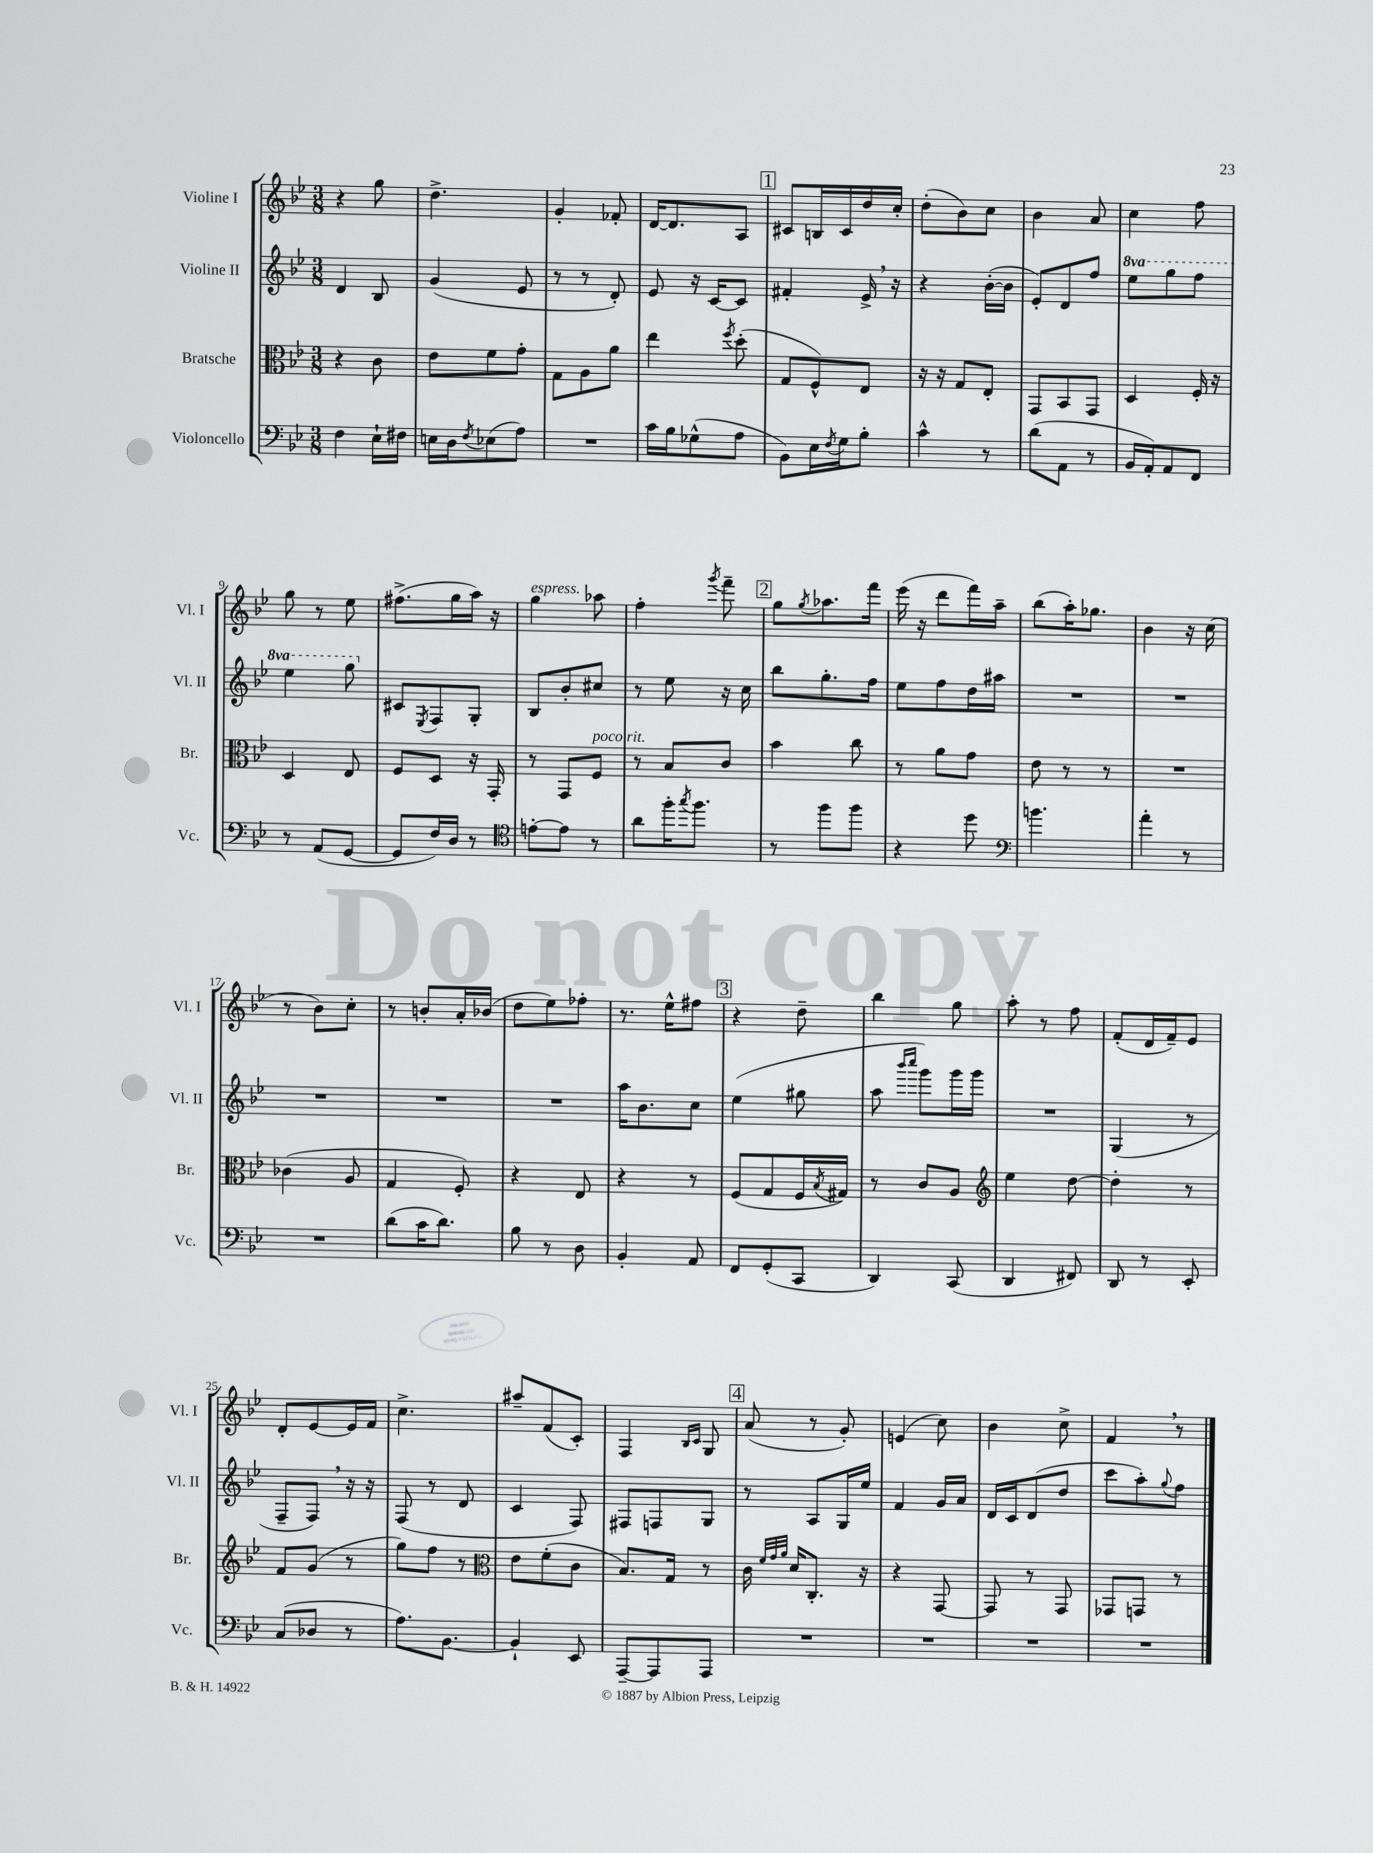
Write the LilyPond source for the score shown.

<<
\new StaffGroup <<
\new Staff = "s0" \with { instrumentName = "Violine I" shortInstrumentName = "Vl. I" } {
    \clef treble \key bes \major \numericTimeSignature \time 3/8
    r4 g''8 |
    d''4.-> |
    g'4-. fes'8-. |
    d'16~ d'8. a8 |
    \mark \markup { \box "1" } cis'8 b16 cis'16 d''16 c''16-. |
    d''8-.( bes'8) c''8 |
    bes'4 a'8 |
    c''4 f''8 |
    g''8 r8 ees''8 |
    fis''8.->( g''16 a''16) r16 |
    g''4^\markup { \italic "espress." } aes''8 |
    f''4-. \acciaccatura { g'''8 } f'''8-- |
    \mark \markup { \box "2" } g''8 \acciaccatura { g''8 } aes''8. f'''16 |
    ees'''16( r16 d'''8 f'''16) a''16-- |
    bes''8( a''16-.) ges''8. |
    bes'4 r16 c''16( |
    r8 bes'8) c''8-. |
    r8 b'8-. a'16-. bes'16( |
    d''8 ees''8) fes''8-. |
    r8. ees''16-^ fis''8 |
    \mark \markup { \box "3" } r4 d''8-- |
    bes''4 g''8 |
    a''8-. r8 f''8 |
    f'8-.( d'16 f'16--) ees'8 |
    d'8-. ees'8~ ees'16 f'16 |
    c''4.-> |
    ais''8-- f'8( c'8-.) |
    f4 \grace { bes16 c'16 } g8 |
    \mark \markup { \box "4" } a'8( r8 g'8-.) |
    e'4( c''8) |
    bes'4 c''8-> |
    f'4 \breathe r8 \bar "|." |
}
\new Staff = "s1" \with { instrumentName = "Violine II" shortInstrumentName = "Vl. II" } {
    \clef treble \key bes \major \numericTimeSignature \time 3/8 \set Staff.ottavationMarkups = #ottavation-simple-ordinals
    d'4 bes8 |
    g'4( ees'8 |
    r8 r8 d'8-.) |
    ees'8 r16 c'16~ c'8 |
    \mark \markup { \box "1" } fis'4-. ees'16-> \breathe r16 |
    r4 bes'16~-.( bes'16 |
    ees'8-.) d'8 f''8 |
    \ottava #1 ees'''8 g'''8 f'''8 |
    ees'''4 g'''8 \ottava #0 |
    cis'8 \acciaccatura { ees8 } f8 g8-. |
    bes8 bes'8-. cis''8 |
    r8 ees''8 r16 c''16 |
    \mark \markup { \box "2" } bes''8 g''8.-. f''16 |
    ees''8 f''8 d''16 ais''16 |
    R4. |
    R4. |
    R4. |
    R4. |
    R4. |
    a''16 bes'8. c''8 |
    \mark \markup { \box "3" } ees''4( gis''8 |
    a''8 \grace { bes'''16 c''''16 } g'''8) g'''16 g'''16 |
    R4. |
    g4( r8 |
    f8-- f8) \breathe r16 r16 |
    f8( r8 d'8 |
    c'4 f8) |
    fis8 f8 g8 |
    \mark \markup { \box "4" } r8 a8 g16 ees''16 |
    f'4 g'16 a'16 |
    d'16 c'16 d'8( d''8 |
    c'''8 a''8-.) \appoggiatura { g''8 } f''8 \bar "|." |
}
\new Staff = "s2" \with { instrumentName = "Bratsche" shortInstrumentName = "Br." } {
    \clef alto \key bes \major \numericTimeSignature \time 3/8
    r4 c'8 |
    ees'8 f'8 g'8-. |
    g8 a8 a'8 |
    ees''4 \acciaccatura { f''8 } d''8-.( |
    \mark \markup { \box "1" } g8 f8-^) ees8 |
    r16 r16 g8 ees8-. |
    g,8 bes,8 g,8 |
    d4 f16-. r16 |
    d4 ees8 |
    f8 d8 r16 g,16-. |
    r8 g,8 f8^\markup { \italic "poco rit." } |
    r8 bes8 c'8 |
    \mark \markup { \box "2" } bes'4 c''8 |
    r8 a'8 g'8 |
    ees'8 r8 r8 |
    R4. |
    ces'4( a8 |
    g4 f8-.) |
    r4 ees8 |
    r4 r8 |
    \mark \markup { \box "3" } f8( g8 f16 \acciaccatura { bes8 } gis16) |
    r8 c'8 a8 |
    \clef treble ees''4 d''8~ |
    d''4-. r8 |
    f'8 g'8( r8 |
    g''8) f''8 r8 |
    \clef alto ees'8 f'8-.( c'8 |
    bes8.) g16 r8 |
    \mark \markup { \box "4" } c'16 \grace { f'32 g'32 a'32 } d'16 c8.-. r16 |
    r4 g,8~ |
    g,8 r8 g,8 |
    ges,8 g,8 r8 \bar "|." |
}
\new Staff = "s3" \with { instrumentName = "Violoncello" shortInstrumentName = "Vc." } {
    \clef bass \key bes \major \numericTimeSignature \time 3/8
    f4 ees16-! fis16 |
    e16 d16 \acciaccatura { f8 } ees8( a8) |
    R4. |
    c'16 bes16 ges8-^( a8 |
    \mark \markup { \box "1" } bes,8) ees16 \acciaccatura { f8 } g16 bes8-. |
    c'4-^ r8 |
    d'8( a,8 r8 |
    bes,16 a,16-.) a,8 f,8 |
    r8 a,8( g,8~ |
    g,8 f16) d16 r8 |
    \clef tenor e'8~-. e'8 r8 |
    a'8 f''16-. \acciaccatura { g''8 } f''8. |
    \mark \markup { \box "2" } r8 f''8 f''8 |
    r4 d''8 |
    \clef bass b'4. |
    a'4-. r8 |
    R4. |
    d'8( c'16 d'8.) |
    bes8 r8 d8 |
    bes,4-. a,8 |
    \mark \markup { \box "3" } f,8 g,8-.( c,8 |
    d,4) c,8( |
    d,4 fis,8) |
    d,8 r8 ees,8-. |
    c8( des8 r8 |
    a8.) bes,8.~ |
    bes,4-! ees,8 |
    a,,8~-- a,,8 a,,8 |
    \mark \markup { \box "4" } R4. |
    R4. |
    R4. |
    R4. \bar "|." |
}
>>
>>
